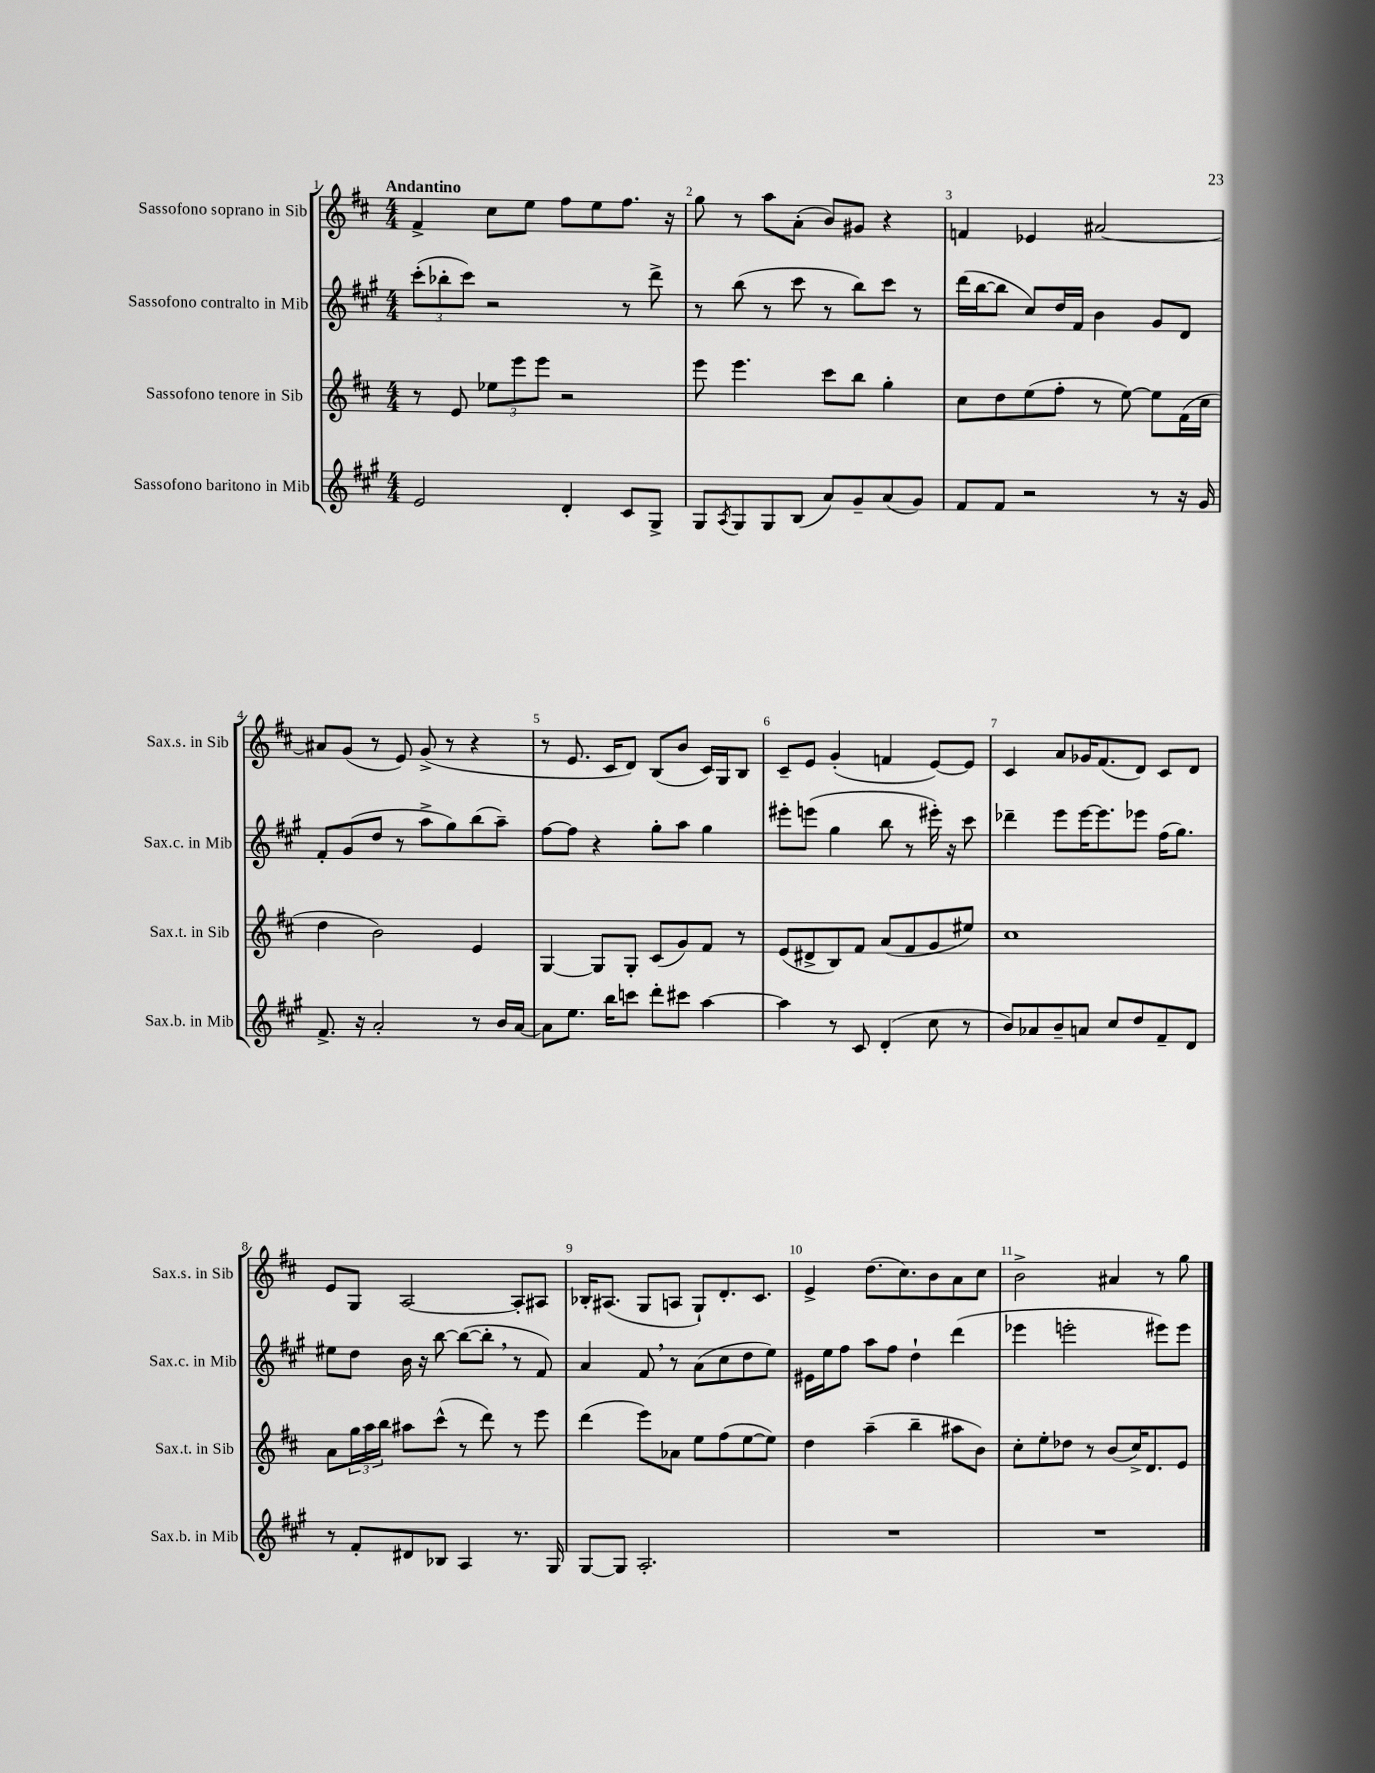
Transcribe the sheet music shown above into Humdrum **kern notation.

**kern	**kern	**kern	**kern
*staff4	*staff3	*staff2	*staff1
*clefG2	*clefG2	*clefG2	*clefG2
*k[f#c#g#]	*k[f#c#]	*k[f#c#g#]	*k[f#c#]
*M4/4	*M4/4	*M4/4	*M4/4
2e/	8r	(12ccc#'\L	4f#^/
.	.	12bb-'\	.
.	8e/	.	.
.	.	12ccc#\J)	.
.	12ee-\L	2r	8cc#\L
.	12eee\	.	.
.	.	.	8ee\J
.	12eee\J	.	.
4d'/	2r	.	8ff#\L
.	.	.	8ee\
8c#/L	.	8r	8.ff#\J
8G#^/J	.	8ddd^\	.
.	.	.	16r
=	=	=	=
8G#/L	8eee\	8r	8gg\
8qA/	.	.	.
8G#/	4.eee\	(8bb\	8r
8G#/	.	8r	8aa\L
(8B/J	.	8ccc#\	(8a'\J
8a/L)	8ccc#\L	8r	8b/L)
8g#~/	8bb\J	8bb\L)	8g#/J
(8a/	4gg'\	8ccc#\J	4r
8g#/J)	.	8r	.
=	=	=	=
8f#/L	8cc#\L	(16ddd\LL	4f/
.	.	[16bb\J	.
8f#/J	8dd\	8bb\]J	.
2r	(8ee\	8cc#/L)	4e-/
.	8ff#'\J	16dd/L	.
.	.	16f#/JJ	.
.	8r	4b\	[2a#/
.	[8ee\)	.	.
8r	8ee\]L	8g#/L	.
16r	(16f#\L	8d/J	.
16g#/	16cc#\JJ	.	.
=	=	=	=
8.f#^/	4dd\	8f#'/L	8a#/]L
.	.	(8g#/	(8g/J
16r	.	.	.
2a'/	2b\)	8dd/J	8r
.	.	8r	8e/)
.	.	8aa^\L	(8g^/
.	.	8gg#\)	8r
8r	4e/	(8bb\	4r
16b/LL	.	8aa~\J)	.
[16a/JJ	.	.	.
=	=	=	=
8a\]L	[4G/	[8ff#\L	8r
8.ee\J	.	8ff#\]J	8.e/
.	8G/]L	4r	.
16bb\LK	.	.	16c#/LK
8ccc\J	8G'/J	.	8d/J)
8ddd'\L	(8c#/L	8gg#'\L	(8B/L
8ccc#\J	8g/)	8aa\J	8b/J
[4aa\	8f#/J	4gg#\	16c#/LL)
.	.	.	16G/J
.	8r	.	8B/J
=	=	=	=
4aa\]	(8e/L	8eee#'\L	8c#~/L
.	8d#^/	(8eee\J	8e/J
8r	8B/)	4gg#\	(4g'/
8c#/	8f#/J	.	.
(4d'/	(8a/L	8bb\	4f/
.	8f#/	8r	.
8cc#\	8g/	16eee#'\)	[8e/L)
.	.	16r	.
8r	8ee#/J)	8ccc#\	8e/]J
=	=	=	=
8b/L)	1cc#	4ddd-~\	4c#/
8a-/	.	.	.
8b~/	.	8eee\L	8a/L
8a/J	.	[16eee\K	16g-/K
.	.	8.eee\]	(8.f#/
8cc#/L	.	.	.
8dd/	.	8eee-\J	8d/J)
8f#~/	.	(16ff#\LK	8c#/L
.	.	8.gg#\J)	.
8d/J	.	.	8d/J
=	=	=	=
8r	8a\L	8ee#\L	8e/L
8f#'/L	24gg\L	8dd\J	8G/J
.	24aa\	.	.
.	24bb\JJ	.	.
8d#/	8aa#\L	16b\	[2A/
.	.	16r	.
8B-/J	(8ccc#^^\J	[8bb\	.
4A/	8r	(8bb\_L	.
.	8ddd\)	8bb'\]J	.
8.r	8r	8r	8A'/]L
.	8eee\	8f#/)	8A#/J
16G#/	.	.	.
=	=	=	=
[8G#/L	(4ddd\	4a/	16B-'/LK
.	.	.	(8.A#/J
8G#/]J	.	.	.
2.A'/	8eee\L)	8f#/	8G/L
.	8a-\J	8r	8A/J
.	8ee\L	(8a\L	8G`/L)
.	(8ff#\	8cc#\	8.d'/
.	[8ee\	8dd\	.
.	.	.	8.c#/J
.	8ee\]J)	8ee\J)	.
=	=	=	=
1r	4dd\	16e#\LL	4e^/
.	.	16ee\J	.
.	.	8ff#\J	.
.	(4aa~\	8aa\L	(8.dd\L
.	.	8ff#\J	.
.	.	.	8.cc#\)
.	4bb~\	4dd`\	.
.	.	.	8b\
.	8aa#\L	(4ddd\	8a\
.	8b\J)	.	8cc#\J
=	=	=	=
1r	8cc#'\L	4eee-\	2b^\
.	8ee'\	.	.
.	8dd-\J	2eee'\	.
.	8r	.	.
.	(8b/L	.	4a#/
.	16cc#^/K)	.	.
.	8.d/	.	.
.	.	8eee#\L)	8r
.	8e/J	8eee#\J	8gg\
==	==	==	==
*-	*-	*-	*-
